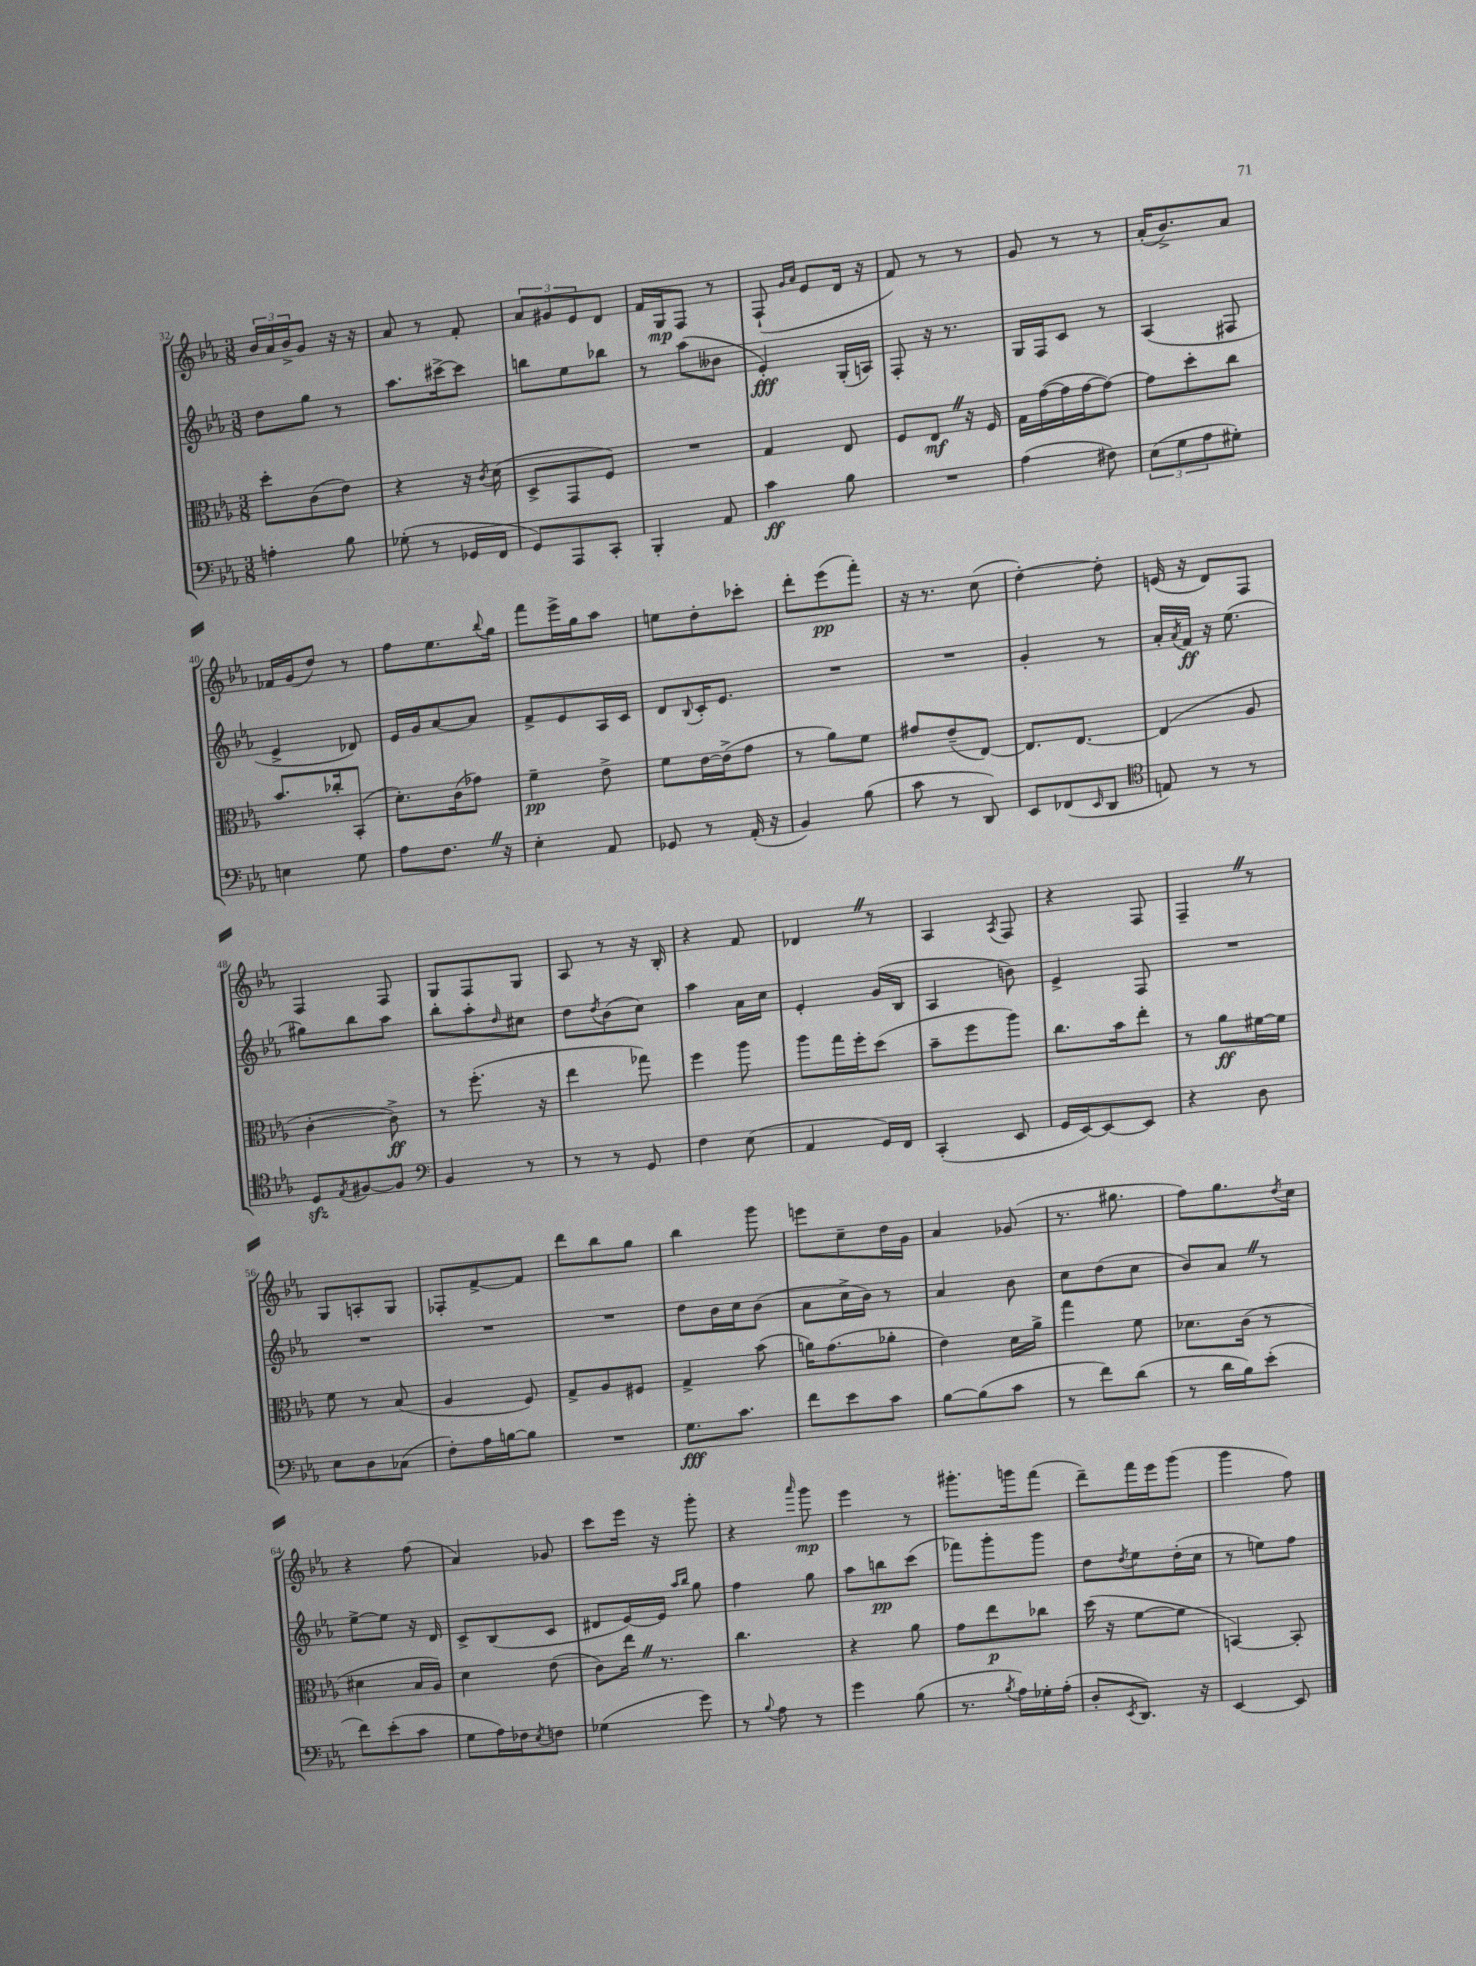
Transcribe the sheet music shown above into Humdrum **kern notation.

**kern	**kern	**kern	**kern
*staff4	*staff3	*staff2	*staff1
*clefF4	*clefC3	*clefG2	*clefG2
*k[b-e-a-]	*k[b-e-a-]	*k[b-e-a-]	*k[b-e-a-]
*M3/8	*M3/8	*M3/8	*M3/8
4A'	8dd'	8dd	24b-
.	.	.	24a-
.	.	.	24b-^
.	(8c	8gg	8g
8B-	8e-)	8r	16r
.	.	.	16r
=	=	=	=
(8G-'	4r	8.aa-	8a-
8r	.	.	8r
.	.	[16ccc#^	.
16GG-	16r	8ccc#]	8f'
.	8qc	.	.
16FF	(16d	.	.
=	=	=	=
8GG)	8D^	8bb	12a-
.	.	.	12g#
8AAA-	8GG	8ee-	.
.	.	.	12e-
8CC'	8F)	8bb-	8d
=	=	=	=
4BBB-'	4.r	8r	16f
.	.	.	16G
.	.	(8aa-	8F
8AA-	.	8b--	8r
=	=	=	=
4c	4G	4e-')	(8F`
.	.	.	16qqg
.	.	.	16qqa-
.	.	.	8e-
8B-	8E-	(16G'	16d
.	.	16A)	16r
=	=	=	=
4.r	8F	8F'	8f)
.	8E-	16r	8r
.	.	8.r	.
.	16r	.	8r
.	16F	.	.
=	=	=	=
(4A-	16G	16G	8g
.	([16g	16F	.
.	16g]	8c	8r
.	[16g	.	.
8F#)	8g_)	8r	8r
=	=	=	=
(12E-	8g]	(4A-	(16a-'
.	.	.	8.b-^)
12G	.	.	.
.	8dd'	.	.
12A-	.	.	.
8G#')	8cc	8F#	8a-
=	=	=	=
4E	8.b-	4e-^	16f-
.	.	.	(16g
.	.	.	8dd)
.	16cc-'	.	.
8G	(8BB-'	8d-)	8r
=	=	=	=
8A-	8.d')	16e-	8ff
.	.	16g	.
8.F	.	[8a-	8.ee-
.	(16c	.	.
.	8g-)	8a-]	.
.	.	.	8qqbb-
16r	.	.	16gg
=	=	=	=
4E-'	4f~	8f^	8fff
.	.	8e-	16eee-^
.	.	.	16gg
8AA-	8e-^	16A-	8aa-
.	.	16c	.
=	=	=	=
8GG-	8f	8d	8ee
.	.	8qqB-	.
8r	[16e-	16c'	8dd'
.	(16e-^]	8.e-	.
(16AA-'	8g	.	8ccc-'
16r	.	.	.
=	=	=	=
4BB-)	8r	4.r	8ddd'
.	8a-)	.	(8eee-
(8B-	8f	.	8fff')
=	=	=	=
8c	8g#	4.r	16r
.	.	.	8.r
8r	(8e-~	.	.
8DD)	[8E-)	.	(8cc
=	=	=	=
8EE-	8.E-]	4g'	[4dd')
(8FF-	.	.	.
.	[8.E-	.	.
16qqEE-	.	.	.
8DD	.	8r	8dd']
=	=	=	=
*clefC4	*	*	*
8E)	(4E-]	16a-'	(16e
.	.	8qa-	.
.	.	16f	16r
8r	.	16r	8d)
.	.	(8.ee-	.
8r	8A-	.	8F
=	=	=	=
8D	[4c'	8gg#)	4F
8qE-	.	.	.
[8F#	.	8bb-	.
8F#]	8c^])	8aa-	8F
=	=	=	=
*clefF4	*	*	*
4BB-	8r	8bb-'	8G
.	(8.ff'	8aa-'	8F
.	.	16qqdd	.
8r	.	8cc#	8G
.	16r	.	.
=	=	=	=
8r	4ee-	8dd	8A-
.	.	8qdd	.
8r	.	(8b-	8r
8GG	8gg-)	8cc)	16r
.	.	.	16B-'
=	=	=	=
4F	4ff	4aa-	4r
(8E-	8aa-	16a-	8f
.	.	16cc	.
=	=	=	=
4AA-	8aa-	4e-'	4d-
.	16gg	.	.
.	16ff'	.	.
16GG)	(8dd	(16g	8r
16FF	.	16B-	.
=	=	=	=
(4CC'	8b-~	4A-	4A-
.	8ff	.	.
.	.	.	8qA-
8EE-	8aa-)	8b)	8F
=	=	=	=
16GG	8.cc	4e-^	4r
[16EE-)	.	.	.
8EE-_	.	.	.
.	16b-	.	.
8EE-]	8ee-'	8F	8F
=	=	=	=
4r	8r	4.r	4F~
.	8a-	.	.
8D	[16f#	.	8r
.	16f#]	.	.
=	=	=	=
8E-	8f	4.r	8G
8D	8r	.	8A'
(8C-	(8B-	.	8G
=	=	=	=
8F')	4A-	4.r	8F-'
16A-	.	.	[8f^
[16B	.	.	.
8B]	8F)	.	8f]
=	=	=	=
4.r	8G^	4.r	8ddd
.	8A-	.	8bb-
.	8F#	.	8gg
=	=	=	=
8.G	4G^	8dd	4bb-
.	.	16b-	.
8.c	.	16cc	.
.	(8b-	(8b-	8ggg
=	=	=	=
8f	16a)	8a-	8eee
.	(8.g	.	.
8e-	.	16cc^	8cc~
.	.	16b-)	.
8c	8a-'	8r	16dd
.	.	.	16g
=	=	=	=
[8B-	4e-)	4a-	4a-
(8B-]	.	.	.
8c	16d	8b-	(8g-
.	16a-^	.	.
=	=	=	=
8r	4gg	8cc	8.r
8f)	.	(8dd	.
.	.	.	8.gg#
(8d	8f	8cc	.
=	=	=	=
8r	8.d-	8b-)	8ff)
16d	.	8a-	8.gg
16B-)	(16c	.	.
(8e-'	8r	8r	.
.	.	.	8qdd
.	.	.	16cc
=	=	=	=
8f)	4d#	[8ee-^	4r
(8e-'	.	8ee-]	.
8c	16B-	16r	(8ff
.	16A-)	16d	.
=	=	=	=
8G	4d	8c^	4a-)
16A-)	.	(8B-	.
16F-	.	.	.
8qE-	.	.	.
8F	(8e-	8c	8g-
=	=	=	=
(4G-	8c)	8d#	8ccc
.	16ee-	[16e-)	16eee-
.	8.r	16e-]	16r
.	.	16qqaa-	.
.	.	16qqbb-	.
8g)	.	8gg	8ggg'
=	=	=	=
8r	4.cc	4ff	4r
8qqB-	.	.	.
8A-	.	.	.
.	.	.	16qqaaa-
8r	.	8gg	8ggg
=	=	=	=
4g	4r	8aa-	4eee-
.	.	8bb	.
(8B-	8a-	(8ccc	8r
=	=	=	=
8.r	8g	8fff-)	8.ggg#'
.	8ee-	8ggg'	.
8qB-	.	.	.
16A-)	.	.	16ggg
16G-'	8cc-	8ggg	(8fff
(16A-'	.	.	.
=	=	=	=
8D'	(16dd	8dd	8ddd~)
.	16r	.	.
8qEE-	.	8qdd	.
8.DD)	[8f	8ee-	16fff
.	.	.	16eee-
.	8f]	(16dd'	(8ggg
16r	.	16cc	.
=	=	=	=
[4EE-	[4BB)	8r	4ggg
.	.	8ee)	.
8EE-]	8BB']	8ff	8ff)
==	==	==	==
*-	*-	*-	*-
